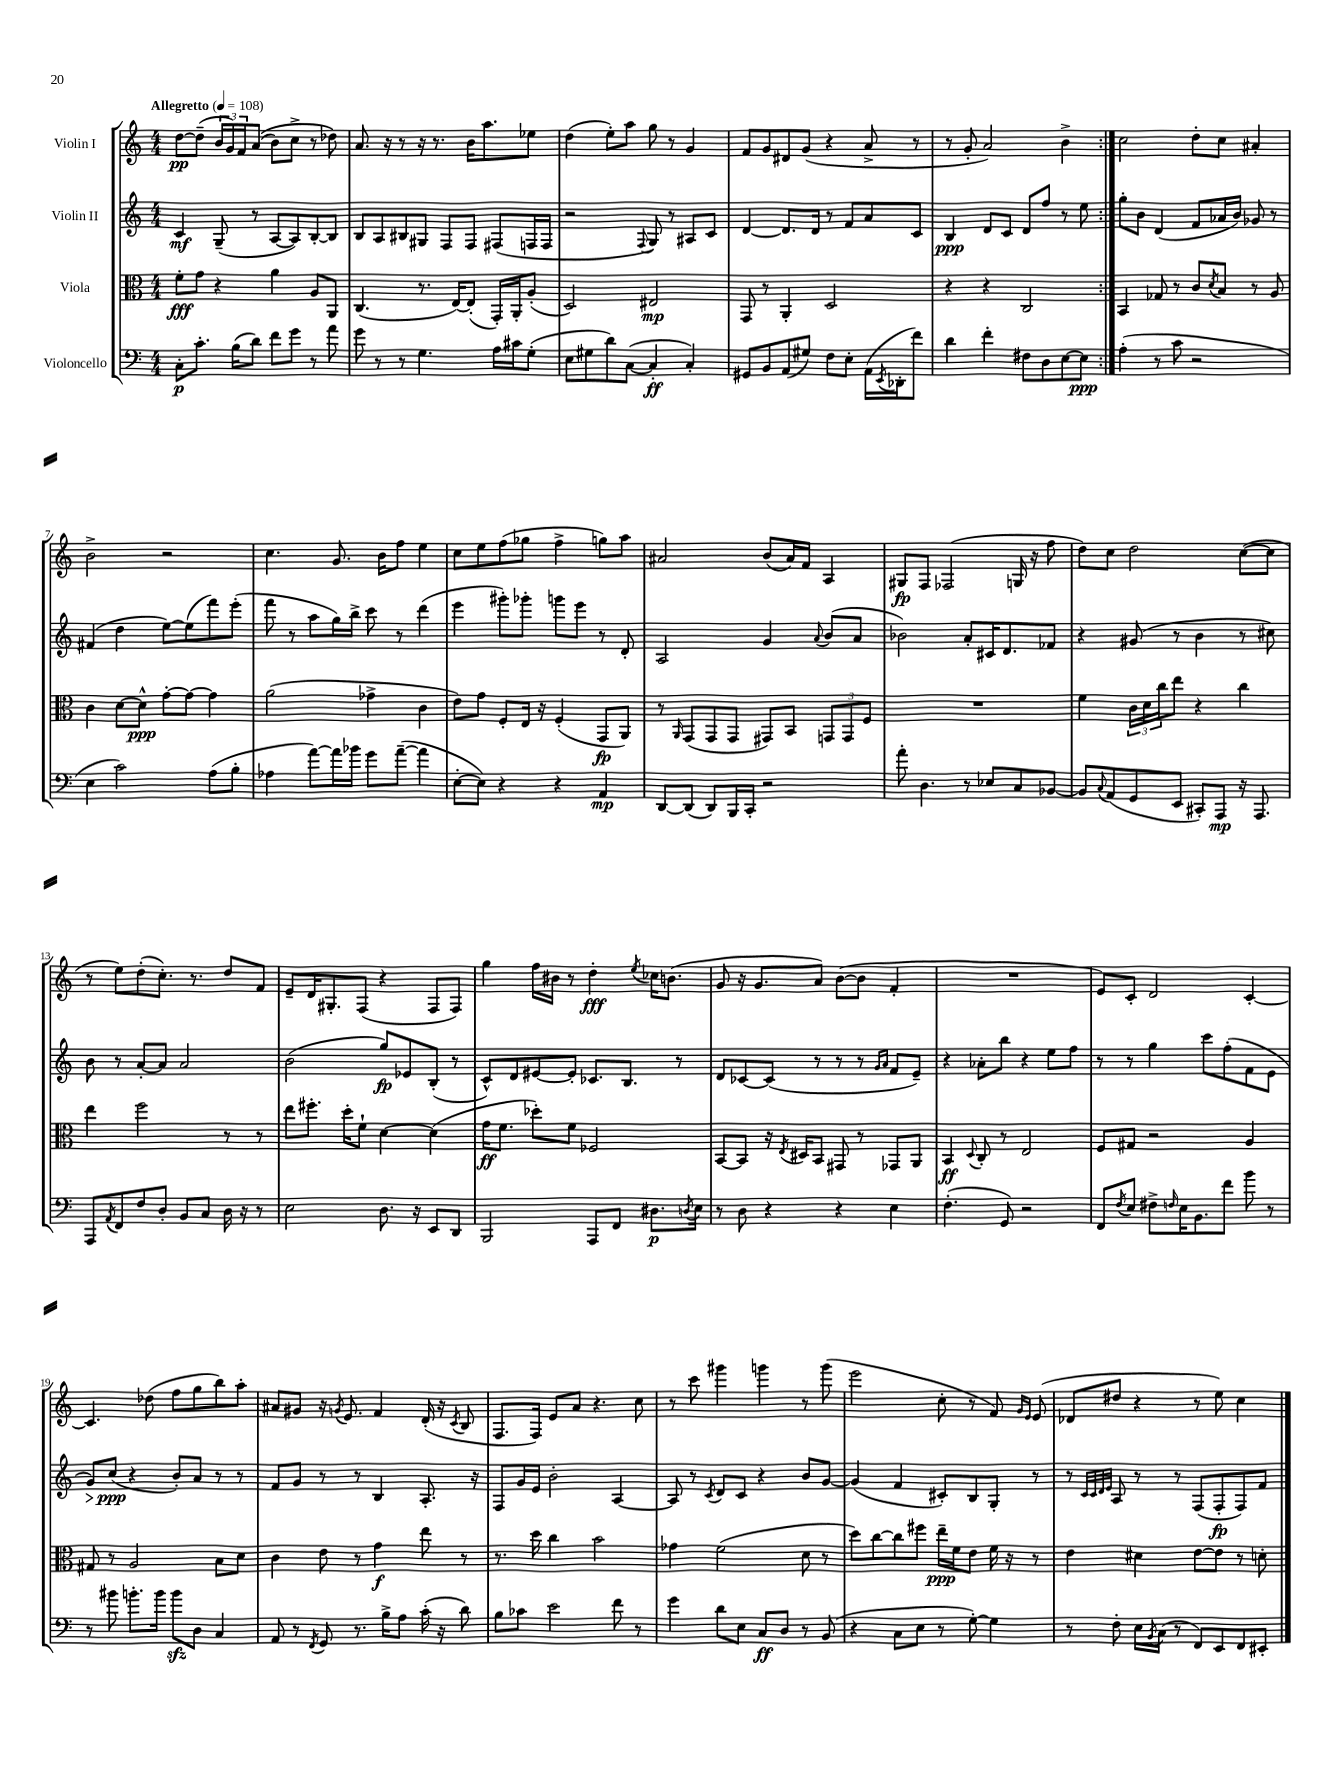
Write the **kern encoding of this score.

**kern	**kern	**kern	**kern
*staff4	*staff3	*staff2	*staff1
*clefF4	*clefC3	*clefG2	*clefG2
*k[]	*k[]	*k[]	*k[]
*M4/4	*M4/4	*M4/4	*M4/4
*MM108	*MM108	*MM108	*MM108
8C'	8f'	4c	[8dd
8.c'	8g	.	(8dd~]
.	4r	(8G~	24b
.	.	.	24g)
(16B	.	.	.
.	.	.	24f
8d)	.	8r	&((8a
8f	4a	[8A	8b)
8g	.	8A])	8cc^
8r	8A	[8B'	8r
8a	8AA	8B]	8dd-&)
=	=	=	=
8g	(4.C	8B	8.a
8r	.	8A	.
.	.	.	16r
8r	.	8B#	8r
4.G	8.r	8G#	16r
.	.	.	8.r
.	.	8F	.
.	[16E)	.	.
.	(8E']	8F	16b
.	.	.	8.aa
16A	16GG')	(8F#	.
16c#	16AA'	.	.
(8G'	(8A'	16F	8ee-
.	.	16F	.
=	=	=	=
8E	2D)	2r	(4dd
8G#	.	.	.
8d)	.	.	8ee')
([8C	.	.	8aa
.	.	8qqF	.
4C']	2E#	8G)	8gg
.	.	8r	8r
4C')	.	8A#	4g
.	.	8c	.
=	=	=	=
8GG#	8GG	[4d	8f
8BB	8r	.	8g
(8AA	4AA'	8.d]	8d#
8G#)	.	.	(8g
.	.	16d	.
8F	2D	8r	4r
8E'	.	8f	.
(16AA	.	8a	8a^
8qEE	.	.	.
16DD-'	.	.	.
8f)	.	8c	8r
=	=	=	=
4d	4r	4B	8r
.	.	.	8g'
4f'	4r	8d	2a)
.	.	8c	.
8F#	2C	8d	.
8D	.	8ff	.
[8E	.	8r	4b^
8E]	.	8ee	.
=:|!	=:|!	=:|!	=:|!
(4A'	4BB	8gg'	2cc
.	.	8b	.
8r	8G-	(4d	.
8c	8r	.	.
2r	8c	8f	8dd'
.	8qd	.	.
.	8B	16a-	8cc
.	.	16b)	.
.	8r	8g-	4a#'
.	8A	8r	.
=	=	=	=
4E	4c	(4f#	2b^
2c)	[8d	4dd	.
.	8d^^]	.	.
.	[8g'	[8ee)	2r
.	8g_	(8ee]	.
(8A	4g]	8fff)	.
8B'	.	(8eee'	.
=	=	=	=
4A-	(2a	8fff	4.cc
.	.	8r	.
[8a)	.	8aa	.
16a]	.	16gg)	8.g
16b-	.	16bb^	.
8g	4g-^	8ccc	.
.	.	.	16b
([8a~	.	8r	8ff
4a]	4c	(4ddd	4ee
=	=	=	=
[8E'	8e)	4eee	8cc
8E])	8g	.	8ee
4r	8F'	8ggg#')	(8ff
.	16E	8ggg-'	8gg-
.	16r	.	.
4r	(4F'	8ggg	4ff^
.	.	8eee	.
4AA	8GG	8r	8gg)
.	8AA)	8d'	8aa
=	=	=	=
[8DD	8r	2A	2a#
.	16qqAA	.	.
(8DD]	(8GG	.	.
8DD)	8GG	.	.
16BBB	8GG	.	.
16CC'	.	.	.
2r	8GG#)	4g	(8b
.	8BB	.	16a#)
.	.	.	16f
.	.	8qqa	.
.	12GG	(8b	4A
.	12GG	.	.
.	.	8a	.
.	12F	.	.
=	=	=	=
8a'	1r	2b-)	8G#
4.D	.	.	8F
.	.	.	(2F-
8r	.	8a'	.
8E-	.	16c#	.
.	.	8.d	.
8C	.	.	16G
.	.	.	16r
[8BB-	.	8f-	8ff
=	=	=	=
8BB-]	4f	4r	8dd)
8qqC	.	.	.
(8AA	.	.	8cc
8GG	24c	(8g#	2dd
.	24d	.	.
.	24cc	.	.
8EE	8ee	8r	.
8CC#')	4r	4b	.
8AAA	.	.	.
16r	4cc	8r	([8cc
8.AAA	.	.	.
.	.	8cc#)	8cc]
=	=	=	=
8AAA	4ee	8b	8r
8qAA	.	.	.
8FF	.	8r	8ee)
8F	2ff	[8a'	(8dd'
8D'	.	8a]	8.cc')
8BB	.	2a	.
.	.	.	8.r
8C	.	.	.
16D	8r	.	8dd
16r	.	.	.
8r	8r	.	8f
=	=	=	=
2E	8ee	(2b	8e~
.	8.ff#'	.	16d
.	.	.	8.G#'
.	16dd'	.	.
.	8f`	.	(8F
8.D	[4d	8gg)	4r
.	.	8e-	.
16r	.	.	.
8EE	(4d]	(8B'	8F
8DD	.	8r	8F)
=	=	=	=
2BBB	16g	8c^^)	4gg
.	8.f	.	.
.	.	8d	.
.	8dd-')	[8e#	16ff
.	.	.	16b#
.	8f	8e#']	8r
8AAA	2F-	8.c-	4dd'
8FF	.	.	.
.	.	8.B	.
.	.	.	8qee
8.D#	.	.	16cc-
.	.	.	(8.b
.	.	8r	.
8qD	.	.	.
16E	.	.	.
=	=	=	=
8r	[8BB	8d	8g
8D	8BB]	[8c-	16r
.	.	.	8.g
4r	16r	(8c-]	.
.	8qE	.	.
.	16D#	.	.
.	8BB	8r	8a)
4r	8GG#	8r	([8b
.	8r	8r	8b]
.	.	16qqg	.
.	.	16qqa	.
4E	8GG-	8f	4f'
.	8AA	8e~)	.
=	=	=	=
(4.F'	4BB	4r	1r
.	8qqD	.	.
.	8C'	8a-'	.
8GG)	8r	8bb	.
2r	2E	4r	.
.	.	8ee	.
.	.	8ff	.
=	=	=	=
8FF	8F	8r	8e)
8qF	.	.	.
8E	8G#	8r	8c'
8F#^	2r	4gg	2d
16qqF	.	.	.
16E	.	.	.
8.BB	.	.	.
.	.	8ccc	.
8f	.	(8ff'	.
8b	4A	8f	[4c'
8r	.	8e	.
=	=	=	=
8r	8G#	8g)	4.c]
8b#	8r	(8cc	.
8.b'	2A	4r	.
.	.	.	(8dd-
16b	.	.	.
8b	.	8b')	8ff
8D	.	8a	8gg
4C	8B	8r	8bb)
.	8d	8r	8aa'
=	=	=	=
8AA	4c	8f	8a#
8r	.	8g	8g#
8qFF	.	.	.
8GG	8e	8r	16r
.	.	.	8qg
.	.	.	8.e
8.r	8r	8r	.
.	4g	4B	4f
16B^	.	.	.
8A	.	.	.
(16c'	8ee	8.A'	(16d'
16r	.	.	16r
.	.	.	8qc
8d)	8r	.	8B
.	.	16r	.
=	=	=	=
8B	8.r	8F	8.F
8c-	.	16g	.
.	16dd	16e	16F)
2e	4cc	2b'	8e
.	.	.	8a
.	2b	.	4.r
8f	.	[4A	.
8r	.	.	8cc
=	=	=	=
4g	4g-	8A]	8r
.	.	8r	8ccc
.	.	8qc	.
8d	(2f	8d	4ggg#
8E	.	8c	.
8C	.	4r	4ggg
8D	.	.	.
8r	8d	8b	8r
(8BB	8r	[8g	(8ggg
=	=	=	=
4r	8dd)	(4g]	2eee
.	[8cc	.	.
8C	8cc]	4f	.
8E	8ff#	.	.
8r	16ee~	8c#')	8cc'
.	16f	.	.
[8G')	8e	8B	8r
4G]	16f	8G'	8f)
.	16r	.	.
.	.	.	16qqg
.	.	.	16qqe
.	8r	8r	(8e
=	=	=	=
8r	4e	8r	8d-
.	.	32qqc	.
.	.	32qqc	.
.	.	32qqd	.
.	.	32qqe	.
8F'	.	8A	8dd#
16E	4d#	8r	4r
8qBB	.	.	.
(16C	.	.	.
8r	.	8r	.
8FF)	[8e	(8F	8r
8EE	8e]	8F'	8ee)
8FF	8r	8F)	4cc
8EE#'	8d'	8f	.
==	==	==	==
*-	*-	*-	*-
